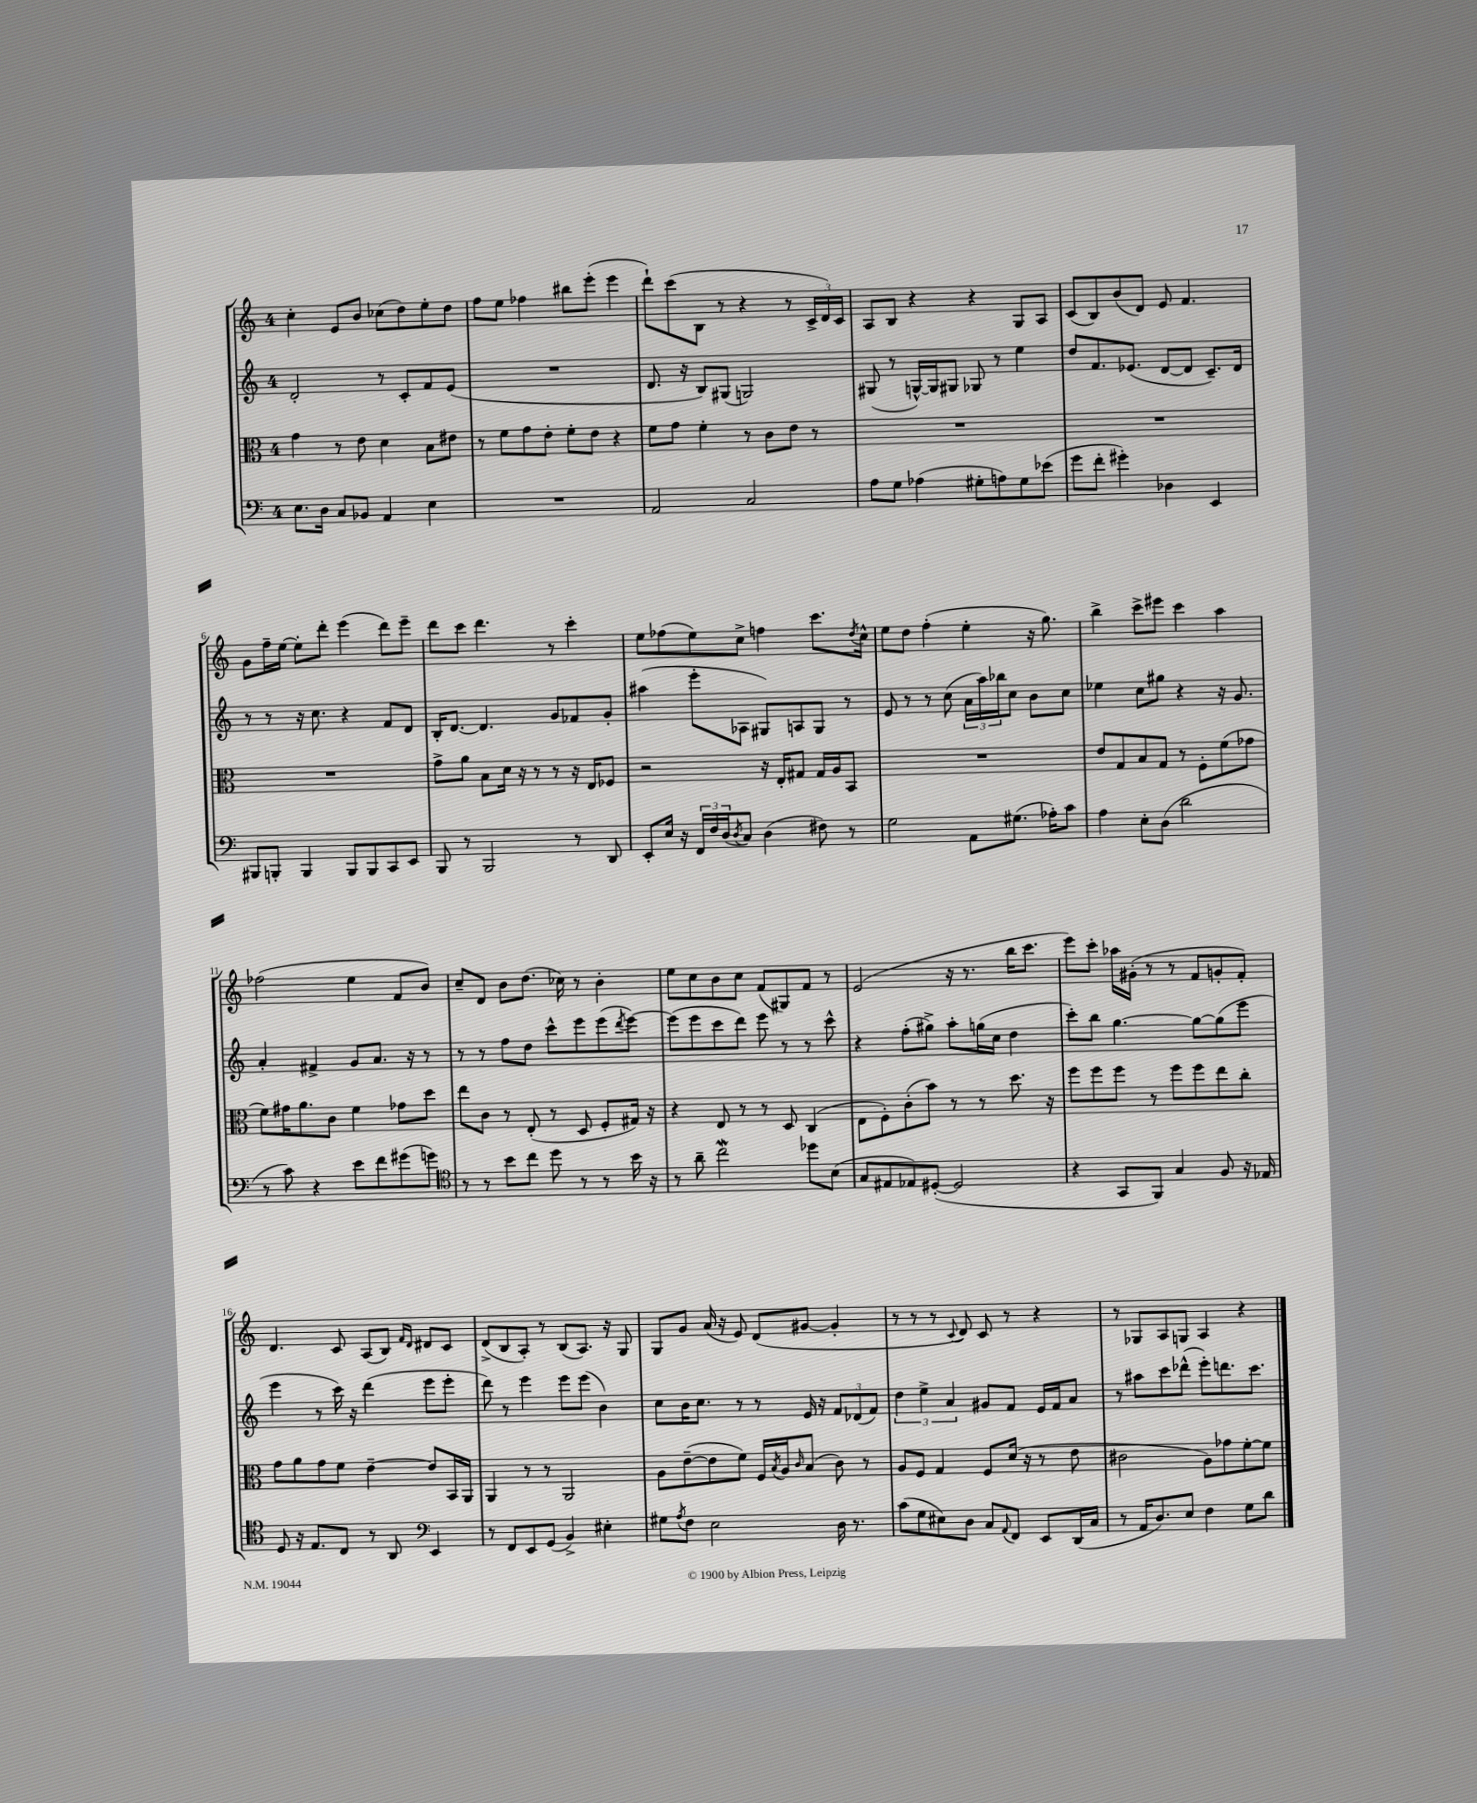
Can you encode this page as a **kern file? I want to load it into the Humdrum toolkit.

**kern	**kern	**kern	**kern
*staff4	*staff3	*staff2	*staff1
*clefF4	*clefC3	*clefG2	*clefG2
*k[]	*k[]	*k[]	*k[]
*M4/4	*M4/4	*M4/4	*M4/4
8.E\L	4g\	2d'/	4cc'\
16D\Jk	.	.	.
8C/L	8r	.	8e/L
8BB-/J	8e\	.	8b/J
4AA/	4d\	8r	(8cc-\L
.	.	8c'/L	8dd\)
4E\	8B\L	8f/	8ee'\
.	8e#\J	(8e/J	8dd\J
=	=	=	=
1r	8r	1r	8ff\L
.	8f\L	.	8ee\J
.	8g\	.	4ff-\
.	8e'\J	.	.
.	8f'\L	.	8bb#\L
.	8e\J	.	(8eee'\J
.	4r	.	4eee\
=	=	=	=
2AA/	8f\L	8.d/	8ddd`\L)
.	8g\J	.	(8ccc\
.	.	16r	.
.	4f'\	8B/L)	8B\J
.	.	(8G#/J	8r
2C/	8r	2G/)	4r
.	8c\L	.	.
.	8e\J	.	8r
.	8r	.	24c^/LL
.	.	.	24d/)
.	.	.	24c/JJ
=	=	=	=
8A\L	1r	(8G#/	8A/L
8G\J	.	8r	8B/J
(4A-\	.	[16G^^/LL)	4r
.	.	16G/]J	.
.	.	8G#/J	.
8G#'\L	.	8G-/	4r
8A\)	.	8r	.
8G#\	.	4ee\	8G/L
(8e-\J	.	.	8A/J
=	=	=	=
8g\L	1r	8dd/L	(8c/L
8f'\J	.	8.f/	8B/)
4g#'\)	.	.	(8b/
.	.	(8.e-/J	.
.	.	.	8d/J)
4D-\	.	[8d/L	8e/
.	.	8d/]J	4.f/
4EE/	.	8.c~/L)	.
.	.	16d/Jk	.
=	=	=	=
8BBB#/L	1r	8r	8g\L
8BBB'/J	.	8r	16ff~\L
.	.	.	[16ee\JJ
4BBB/	.	16r	8ee'\]L
.	.	8.cc\	.
.	.	.	8ddd'\J
8BBB/L	.	4r	(4eee\
8BBB/	.	.	.
8CC/	.	8f/L	8ddd\L)
8EE/J	.	8d/J	8eee~\J
=	=	=	=
8BBB/	8g^\L	16B'/LK	8ddd\L
.	.	[8.d/J	.
8r	8a\J	.	8ccc\J
2BBB/	8B\L	4.d/]	4.ddd\
.	16d\Jk	.	.
.	16r	.	.
.	8r	.	.
.	8r	8g/L	8r
8r	16r	8f-/	4ccc'\
.	16E/LK	.	.
8DD/	8F-/J	8g'/J	.
=	=	=	=
8EE'/L	2r	(4aa#\	8ee\L
16E/Jk	.	.	(8ff-\
16r	.	.	.
24FF/LL	.	8eee'\L	8ee\)
24F/	.	.	.
(24D/J	.	.	.
8qD/	.	.	.
8C/J)	.	8A-\J	8cc^\J
(4D\	16r	8G#/L)	4ff\
.	16E'/LK	.	.
.	8G#/J	8A/	.
8F#\)	16G#/LL	8G#/J	8.ccc\L
.	16A/J	.	.
8r	8BB/J	8r	.
.	.	.	8qdd/
.	.	.	16cc^^\Jk
=	=	=	=
2G\	1r	8e/	8ee\L
.	.	8r	8dd\J
.	.	8r	(4ff'\
.	.	(8cc\	.
8AA\L	.	24a\LL	4ee'\
.	.	24aa\)	.
.	.	24bb-\J	.
(8.G#\J	.	8cc\J	.
.	.	8b\L	16r
16A-'\LK)	.	.	8.gg\)
8c\J	.	8cc\J	.
=	=	=	=
4A\	8e/L	4ee-\	4bb^\
.	8G/	.	.
8E'\L	8B/	8cc\L	8ccc^\L
(8D\J	8G/J	8gg#\J	8eee#\J
2d\	8r	4r	4ccc\
.	8F'\L	.	.
.	(8f\	16r	4aa\
.	.	8.g/	.
.	8g-\J	.	.
=	=	=	=
8r	8f\L)	4a'/	(2ff-\
8c\)	16g#\K	.	.
.	8.a\	.	.
4r	.	4f#^/	.
.	8c\J	.	.
8e\L	4f\	8g/L	4ee\
8f\	.	8.a/J	.
(8g#\	8g-\L	.	8f/L
.	.	16r	.
8g\J)	8dd\J	8r	8b/J)
=	=	=	=
*clefC4	*	*	*
8r	8ee\L	8r	8cc~/L
8r	8c\J	8r	8d/J
8b\L	8r	8ff\L	8b\L
8cc\J	(8E'/	8dd\J	(8.dd\J
8dd\	8r	8ccc^^\L	.
.	.	.	16cc-\)
8r	8D/	8eee\	8r
8r	8F'/L	(8eee\	4b'\
.	.	8qddd/	.
16b\	16G#/Jk)	[8eee\J)	.
16r	16r	.	.
=	=	=	=
8r	4r	(8eee\]L	8ee\L
8a~\	.	8eee\	8cc\
2cc\	8E/	8ccc\	8b\
.	8r	8ddd\J)	8cc\J
.	8r	8eee\	(8f/L
.	8D/	8r	8G#/)
8dd-\L	(4C/	8r	8f/J
(8B\J	.	8ccc^^\	8r
=	=	=	=
8G/L	8E\L	4r	(2e/
8E#/	8F'\)	.	.
8E-/)	(8c'\	(8ff'\L	.
([8D#'/J	8b\J)	8gg#^\J)	.
2D#/]	8r	8aa'\L	16r
.	.	.	8.r
.	8r	(16gg\L	.
.	.	16cc\JJ	.
.	8.dd\	4dd\	16bb\LK
.	.	.	8.ccc\J
.	16r	.	.
=	=	=	=
4r	8ff\L	8ccc'\L)	8eee\L)
.	8ff\	8bb\J	8ccc'\J
8GG/L	8ff\J	[4.gg\	16aa-\LL
.	.	.	(16g#'\JJ
8FF/J)	8r	.	8r
4G/	8ff\L	.	8r
.	8ff\	8gg\_L	8f/L
8F/	8ee\	(8gg\]	8g'/
16r	8cc'\J	8eee\J	8f'/J)
16E-/	.	.	.
=	=	=	=
8D/	8g\L	4eee\	4.d/
16r	8a\	.	.
8.E/L	.	.	.
.	8g\	8r	.
8C/J	8f\J	16ccc\)	8c/
.	.	16r	.
8r	[4e~\	(4ddd\	(8A/L
8AA/	.	.	8B/J)
*clefF4	*	*	*
.	.	.	16qqf/LL
.	.	.	16qqd/JJ
4EE/	8e/]L	8eee\L	8d#/L
.	16BB/L	8eee'\J	8c/J
.	16AA/JJ	.	.
=	=	=	=
8r	4AA/	8ddd\)	(8d^/L
8FF/L	.	8r	8B/
8EE/	8r	4eee\	8A'/J)
(8GG/J	8r	.	8r
4BB^/)	2AA/	8eee\L	(8B/L
.	.	(8eee\J	8.A/J)
4E#'\	.	4b\)	.
.	.	.	16r
.	.	.	8G/
=	=	=	=
8G#\L	8A\L	8cc\L	8G/L
8qA/	.	.	.
8F\J	([8e~\	16b\K	8g/J
.	.	8.cc\J	.
2E\	8e\]	.	(16a/
.	.	.	16r
.	8f\J)	8r	8e/)
.	16F/LL	8r	(8d/L
.	8qB/	.	.
.	16A/J	.	.
.	16qqc/	.	.
.	(8B/J	16e/	[8g#/J
.	.	16r	.
16D\	8c\)	12f/L	4g#'/]
8.r	.	.	.
.	.	(12d-/	.
.	8r	.	.
.	.	12f/J)	.
=	=	=	=
(8c\L	8A/L	6dd\	8r
8G\	8F/J	.	8r
.	.	6ee^\	.
8E#\)	4G/	.	8r
.	.	6a/	.
.	.	.	8qqc/
8D\J	.	.	8d/)
8C/L	8F/L	8g#/L	8c/
8qqAA/	.	.	.
8FF/J	(16d/Jk	8f/J	8r
.	16r	.	.
8EE/L	8r	16e/LL	4r
.	.	16f/J	.
(16DD/L	8e\	8a/J	.
16C/JJ	.	.	.
=	=	=	=
8r	2c#\	8r	8r
16AA/LK	.	8aa#\L	8G-/L
8.D/)	.	.	.
.	.	8ccc\	8A/
8E/J	.	(8ddd-^^\J	8G/J
4F\	8A\L)	8eee'\L)	4A/
.	8g-\	8.ddd\	.
8G\L	[8f'\	.	4r
.	.	8.ccc\J	.
8d\J	8f\]J	.	.
==	==	==	==
*-	*-	*-	*-
